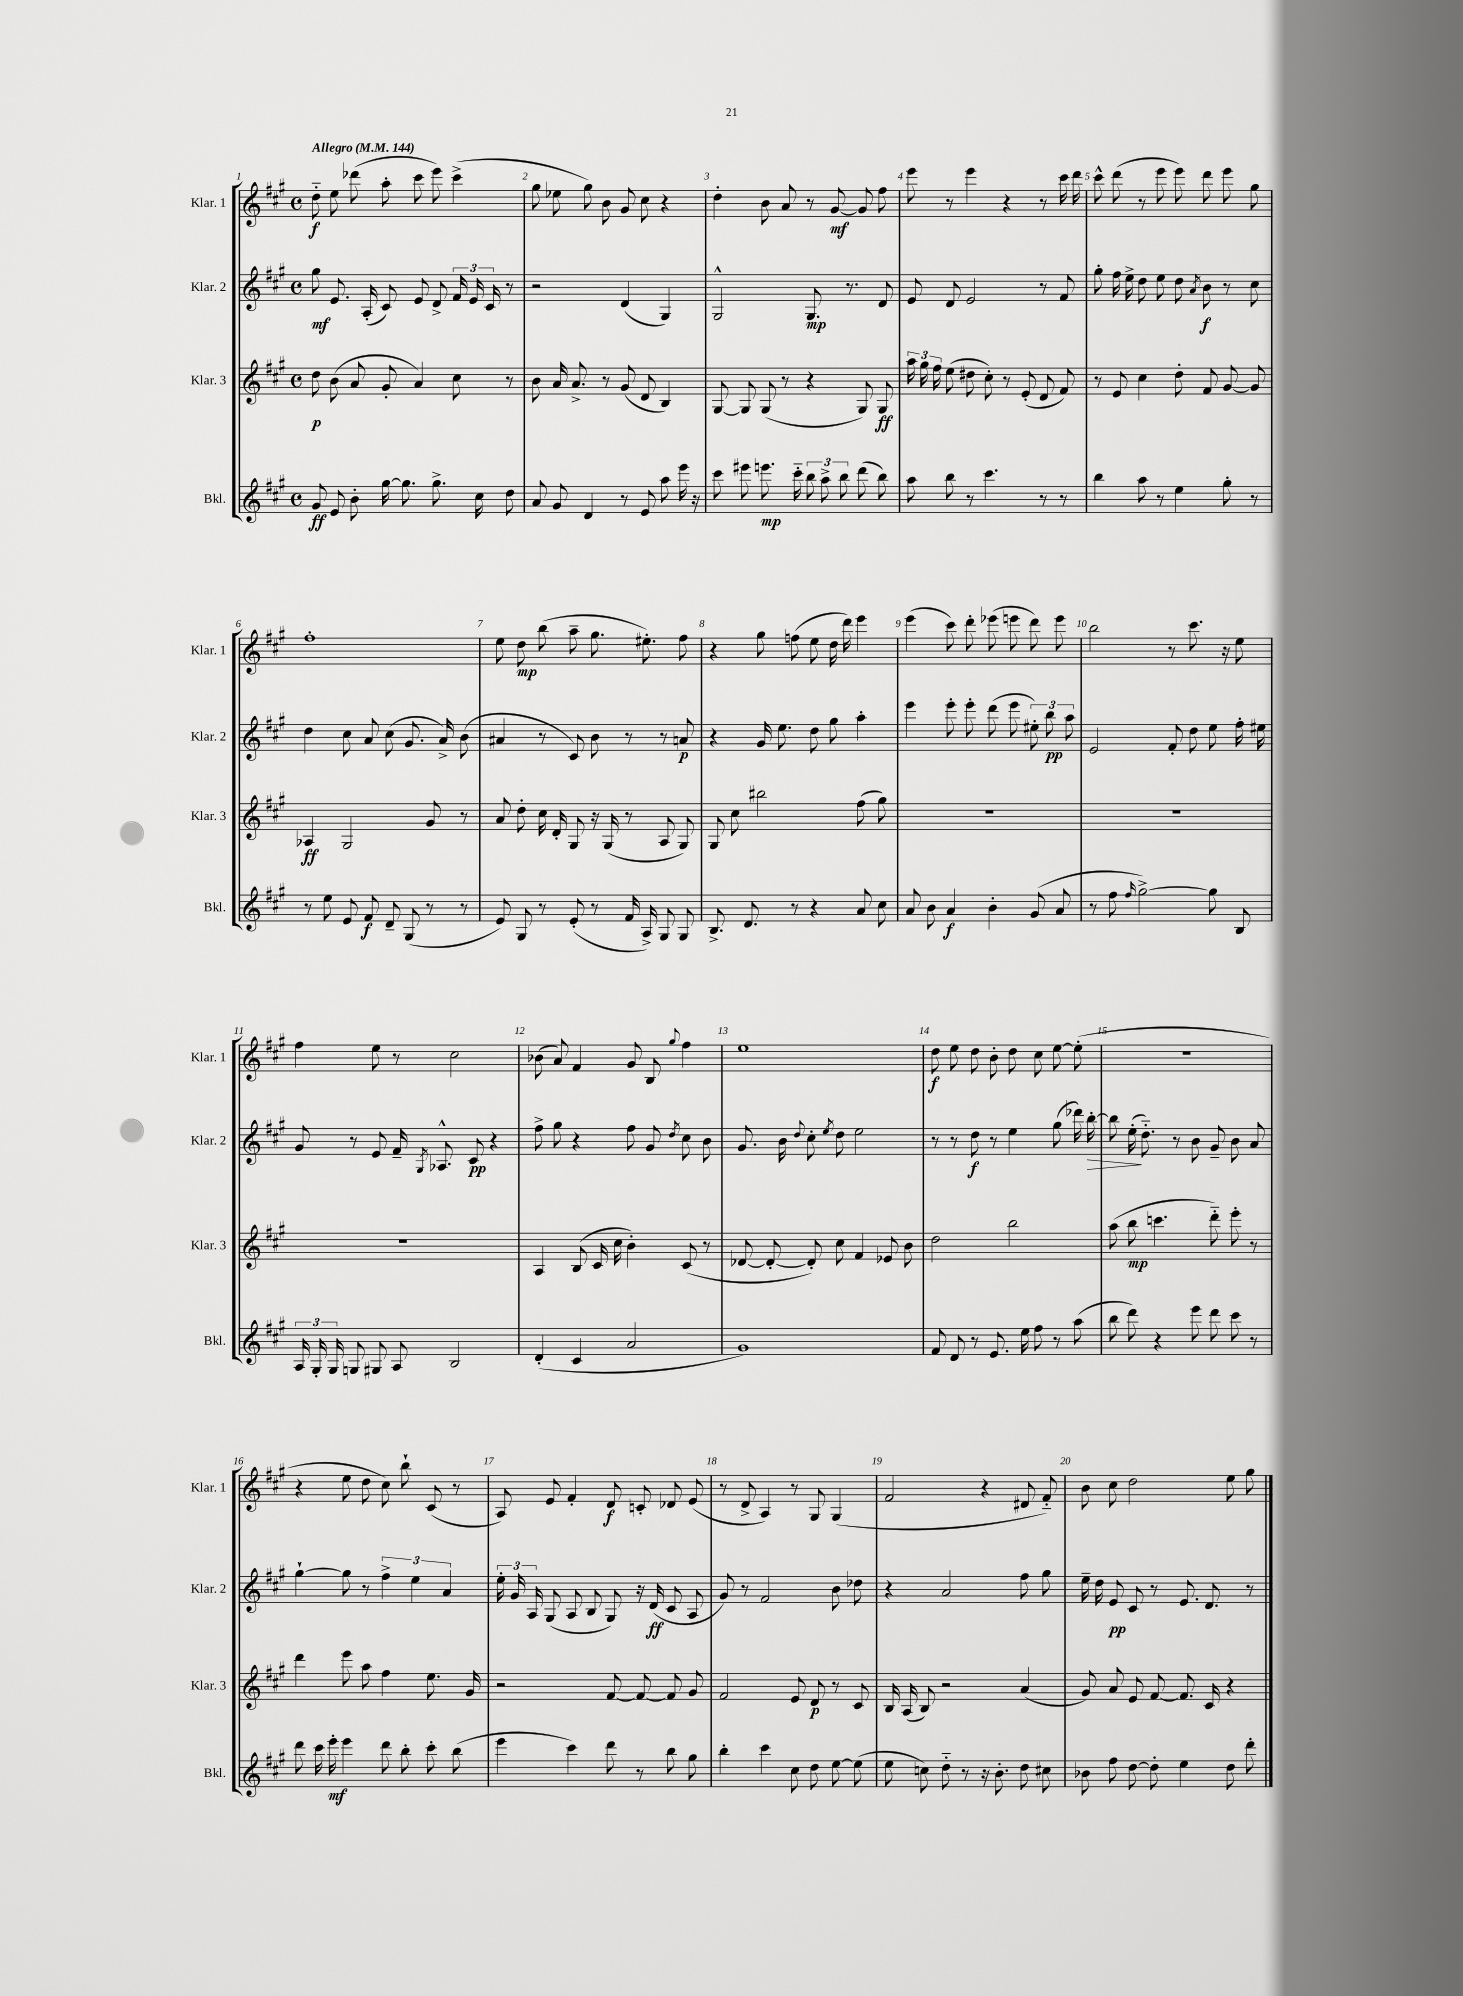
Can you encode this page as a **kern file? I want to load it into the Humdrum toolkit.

**kern	**dynam	**kern	**dynam	**kern	**dynam	**kern	**dynam
*part4	*part4	*part3	*part3	*part2	*part2	*part1	*part1
*staff4	*staff4	*staff3	*staff3	*staff2	*staff2	*staff1	*staff1
*I"Bkl.	*	*I"Klar. 3	*	*I"Klar. 2	*	*I"Klar. 1	*
*I'Bkl.	*	*I'Klar. 3	*	*I'Klar. 2	*	*I'Klar. 1	*
*clefG2	*	*clefG2	*	*clefG2	*	*clefG2	*
*k[f#c#g#]	*	*k[f#c#g#]	*	*k[f#c#g#]	*	*k[f#c#g#]	*
*M4/4	*	*M4/4	*	*M4/4	*	*M4/4	*
*met(c)	*	*met(c)	*	*met(c)	*	*met(c)	*
*MM144	*	*MM144	*	*MM144	*	*MM144	*
=1	=1	=1	=1	=1	=1	=1	=1
!	!	!	!	!	!	!LO:TX:a:B:t=Allegro	!
8g#/	ff	8dd\	p	8gg#\	mf	8dd\	f
8e/	.	(8b\	.	8.e/	.	8ee\	.
8b'\	.	8a/	.	.	.	(8ddd-X\	.
.	.	.	.	(16A'/	.	.	.
[16gg#\	.	8g#'/	.	8c#/)	.	8aa'\	.
8.gg#\]	.	.	.	.	.	.	.
.	.	4a/)	.	8e/	.	8ccc#\	.
8.gg#^\	.	.	.	8d^/	.	8eee\)	.
.	.	8cc#\	.	24f#/	.	(4ccc#^\	.
.	.	.	.	24e/	.	.	.
16cc#\	.	.	.	.	.	.	.
.	.	.	.	24c#/	.	.	.
8dd\	.	8r	.	8r	.	.	.
=2	=2	=2	=2	=2	=2	=2	=2
8a/	.	8b\	.	2r	.	8gg#\	.
8g#/	.	16a/	.	.	.	8ee-X\	.
.	.	8.a^/	.	.	.	.	.
4d/	.	.	.	.	.	8gg#\)	.
.	.	8r	.	.	.	8b\	.
8r	.	(8g#/	.	(4d/	.	8g#/	.
8e/	.	8d/	.	.	.	8cc#\	.
8aa\	.	4B/)	.	4G#/)	.	4r	.
16eee\	.	.	.	.	.	.	.
16r	.	.	.	.	.	.	.
=3	=3	=3	=3	=3	=3	=3	=3
8ccc#\	.	[8G#/	.	2G#^^/	.	4dd'\	.
8eee#X\	.	8G#/]	.	.	.	.	.
8.eeen\	mp	(8G#/	.	.	.	8b\	.
.	.	8r	.	.	.	8a/	.
16ccc#\	.	.	.	.	.	.	.
12bb\	.	4r	.	8.G#/	mp	8r	.
12aa^\	.	.	.	.	.	.	.
.	.	.	.	.	.	[8g#/	mf
12bb\	.	.	.	.	.	.	.
.	.	.	.	8.r	.	.	.
(8ddd\	.	8G#/)	.	.	.	8g#/]	.
8bb\)	.	8G#/	ff	8d/	.	8ff#\	.
=4	=4	=4	=4	=4	=4	=4	=4
8aa\	.	24aa\	.	8e/	.	8eee\	.
.	.	24gg#\	.	.	.	.	.
.	.	24ff#\	.	.	.	.	.
8bb\	.	(8ee\	.	8d/	.	8r	.
8r	.	8dd#X\	.	2e/	.	4eee\	.
4.ccc#\	.	8cc#'\)	.	.	.	.	.
.	.	8r	.	.	.	4r	.
.	.	(8e'/	.	.	.	.	.
8r	.	8d/	.	8r	.	8r	.
8r	.	8f#/)	.	8f#/	.	16ccc#\	.
.	.	.	.	.	.	16ddd\	.
=5	=5	=5	=5	=5	=5	=5	=5
4bb\	.	8r	.	8gg#'\	.	8ccc#^^\	.
.	.	8e/	.	16ff#\	.	(8ddd\	.
.	.	.	.	16ee^\	.	.	.
8aa\	.	4cc#\	.	8dd\	.	8r	.
8r	.	.	.	8ee\	.	8eee\	.
4ee\	.	8dd'\	.	8dd\	.	8eee\)	.
.	.	.	.	8qa/	.	.	.
.	.	8f#/	.	8b\	f	8ddd\	.
8gg#'\	.	[8g#/	.	8r	.	8eee\	.
8r	.	8g#/]	.	8cc#\	.	8gg#\	.
!!LO:LB:g=z
=6	=6	=6	=6	=6	=6	=6	=6
8r	.	4A-X/	ff	4dd\	.	1ff#'	.
8ee\	.	.	.	.	.	.	.
8e/	.	2G#/	.	8cc#\	.	.	.
8f#/	f	.	.	8a/	.	.	.
8d~/	.	.	.	(8cc#\	.	.	.
(8G#/	.	.	.	8.g#/	.	.	.
8r	.	8g#/	.	.	.	.	.
.	.	.	.	16a^/)	.	.	.
8r	.	8r	.	(8b\	.	.	.
=7	=7	=7	=7	=7	=7	=7	=7
8e/)	.	8a/	.	4a#X/	.	8ee\	.
8G#/	.	8dd'\	.	.	.	8dd\	mp
8r	.	16cc#\	.	8r	.	(8bb\	.
.	.	16d'/	.	.	.	.	.
(8e'/	.	8G#/	.	8c#/)	.	8aa~\	.
8r	.	16r	.	8b\	.	8.gg#\	.
.	.	(16G#/	.	.	.	.	.
16f#/	.	8r	.	8r	.	.	.
16A^/)	.	.	.	.	.	8.ee#X'\)	.
8G#/	.	8A/	.	8r	.	.	.
8G#/	.	8G#/)	.	8an/	p	8ff#\	.
=8	=8	=8	=8	=8	=8	=8	=8
8.B^/	.	8G#/	.	4r	.	4r	.
.	.	8cc#\	.	.	.	.	.
8.d/	.	.	.	.	.	.	.
.	.	2bb#X\	.	16g#/	.	8gg#\	.
.	.	.	.	8.ee\	.	.	.
8r	.	.	.	.	.	(8ffn\	.
4r	.	.	.	8dd\	.	8ee\	.
.	.	.	.	8gg#\	.	16dd\	.
.	.	.	.	.	.	16ddd\)	.
8a/	.	(8ff#\	.	4aa'\	.	4eee\	.
8cc#\	.	8gg#\)	.	.	.	.	.
=9	=9	=9	=9	=9	=9	=9	=9
8a/	.	1r	.	4eee\	.	(4eee\	.
8b\	.	.	.	.	.	.	.
4a/	f	.	.	8eee'\	.	8ccc#\)	.
.	.	.	.	8eee'\	.	8ddd'\	.
4b'\	.	.	.	(8ddd\	.	(8eee-X\	.
.	.	.	.	8eee\	.	8eeen\	.
(8g#/	.	.	.	12ee#X'\)	.	8ddd\)	.
.	.	.	.	12bb\	pp	.	.
8a/	.	.	.	.	.	8eee\	.
.	.	.	.	12aa\	.	.	.
=10	=10	=10	=10	=10	=10	=10	=10
8r	.	1r	.	2e/	.	2bb\	.
8ff#\	.	.	.	.	.	.	.
16qqff#/	.	.	.	.	.	.	.
[2gg#^\)	.	.	.	.	.	.	.
.	.	.	.	8f#'/	.	8r	.
.	.	.	.	8dd\	.	8.ccc#\	.
8gg#\]	.	.	.	8ee\	.	.	.
.	.	.	.	.	.	16r	.
8B/	.	.	.	16ff#'\	.	8ee\	.
.	.	.	.	16ee#X\	.	.	.
!!LO:LB:g=z
=11	=11	=11	=11	=11	=11	=11	=11
24A/	.	1r	.	8g#/	.	4ff#\	.
24G#'/	.	.	.	.	.	.	.
24G#/	.	.	.	.	.	.	.
8Gn/	.	.	.	8r	.	.	.
8G#X/	.	.	.	8e/	.	8ee\	.
8A/	.	.	.	16f#~/	.	8r	.
.	.	.	.	8qG#/	.	.	.
.	.	.	.	8.A-X^^/	.	.	.
2B/	.	.	.	.	.	2cc#\	.
.	.	.	.	8c#/	pp	.	.
.	.	.	.	4r	.	.	.
=12	=12	=12	=12	=12	=12	=12	=12
(4d'/	.	4A/	.	8ff#^\	.	(8b-X\	.
.	.	.	.	8gg#\	.	8a/)	.
4c#/	.	(8B/	.	4r	.	4f#/	.
.	.	16c#/	.	.	.	.	.
.	.	16cc#\	.	.	.	.	.
2a/	.	4b'\)	.	8ff#\	.	8g#/	.
.	.	.	.	8g#/	.	8B/	.
.	.	.	.	8qdd/	.	8qqgg#/	.
.	.	(8c#/	.	8cc#\	.	4ff#\	.
.	.	8r	.	8b\	.	.	.
=13	=13	=13	=13	=13	=13	=13	=13
1g#)	.	[8d-X/	.	8.g#/	.	1ee	.
.	.	8d-'/_	.	.	.	.	.
.	.	.	.	16b\	.	.	.
.	.	.	.	8qqdd/	.	.	.
.	.	8d-'/])	.	8cc#'\	.	.	.
.	.	.	.	8qee/	.	.	.
.	.	8cc#\	.	8dd\	.	.	.
.	.	4f#/	.	2ee\	.	.	.
.	.	8e-X/	.	.	.	.	.
.	.	8b\	.	.	.	.	.
=14	=14	=14	=14	=14	=14	=14	=14
8f#/	.	2dd\	.	8r	.	8dd\	f
8d/	.	.	.	8r	.	8ee\	.
8r	.	.	.	8dd\	f	8dd\	.
8.e/	.	.	.	8r	.	8b'\	.
.	.	2bb\	.	4ee\	.	8dd\	.
16ee\	.	.	.	.	.	.	.
8ff#\	.	.	.	.	.	8cc#\	.
8r	.	.	.	(8gg#\	.	[8ee\	.
(8aa\	.	.	.	16ddd-X\)	.	(8ee'\]	.
!	!	!	!	!	!LO:HP:b	!	!
.	.	.	.	[16bb'\	>	.	.
=15	=15	=15	=15	=15	=15	=15	=15
8bb\	.	(8aa\	.	8bb\]	.	1r	.
8ddd\)	.	8bb\	mp	(16ee'\	.	.	.
.	.	.	.	8.dd\)	]	.	.
4r	.	4.cccn\	.	.	.	.	.
.	.	.	.	8r	.	.	.
8eee\	.	.	.	8b\	.	.	.
8ddd\	.	8ddd\)	.	8g#~/	.	.	.
8ccc#\	.	8eee'\	.	8b\	.	.	.
8r	.	8r	.	8a/	.	.	.
!!LO:LB:g=z
=16	=16	=16	=16	=16	=16	=16	=16
8ddd\	.	4ddd\	.	[4gg#`\	.	4r	.
16ccc#\	.	.	.	.	.	.	.
16eee'\	mf	.	.	.	.	.	.
4eee\	.	8eee\	.	8gg#\]	.	8ee\	.
.	.	8aa\	.	8r	.	8dd\	.
8ddd\	.	4ff#\	.	6ff#^\	.	8cc#\)	.
8bb'\	.	.	.	.	.	8bb`\	.
.	.	.	.	6ee\	.	.	.
8ccc#'\	.	8.ee\	.	.	.	(8c#/	.
.	.	.	.	6a/	.	.	.
(8bb\	.	.	.	.	.	8r	.
.	.	16g#/	.	.	.	.	.
=17	=17	=17	=17	=17	=17	=17	=17
4eee\	.	2r	.	24ee'\	.	8A/)	.
.	.	.	.	24g#/	.	.	.
.	.	.	.	24A/	.	.	.
.	.	.	.	(8G#/	.	8e/	.
4ccc#\)	.	.	.	8A/	.	4f#'/	.
.	.	.	.	8B/	.	.	.
8ddd\	.	[8f#/	.	8G#/)	.	8d/	f
8r	.	8f#/_	.	16r	.	8cn'/	.
.	.	.	.	(16d/	ff	.	.
8bb\	.	8f#/]	.	8c#/	.	8d-X/	.
8gg#\	.	8g#/	.	8A/	.	(8e/	.
=18	=18	=18	=18	=18	=18	=18	=18
4bb'\	.	2f#/	.	8g#/)	.	8r	.
.	.	.	.	8r	.	8d^/	.
4ccc#\	.	.	.	2f#/	.	4A/)	.
8cc#\	.	8e/	.	.	.	8r	.
8dd\	.	8d/	p	.	.	8G#/	.
[8ee\	.	8r	.	8b\	.	(4G#/	.
(8ee\]	.	8c#/	.	8dd-X\	.	.	.
=19	=19	=19	=19	=19	=19	=19	=19
8ee\	.	16B/	.	4r	.	2f#/	.
.	.	(16A/	.	.	.	.	.
8ccn\)	.	8B/)	.	.	.	.	.
8dd\	.	2r	.	2a/	.	.	.
8r	.	.	.	.	.	.	.
16r	.	.	.	.	.	4r	.
8.b'\	.	.	.	.	.	.	.
8dd\	.	(4a/	.	8ff#\	.	8d#X/	.
8cc#X\	.	.	.	8gg#\	.	8f#/)	.
=20	=20	=20	=20	=20	=20	=20	=20
8b-X\	.	8g#/)	.	16ee~\	.	8b\	.
.	.	.	.	16dd\	.	.	.
8ff#\	.	8a/	.	8e/	pp	8cc#\	.
[8dd\	.	8e/	.	8c#/	.	2dd\	.
8dd'\]	.	[8f#/	.	8r	.	.	.
4ee\	.	8.f#/]	.	8.e/	.	.	.
.	.	16c#/	.	8.d/	.	.	.
8dd\	.	4r	.	.	.	8ee\	.
8ddd'\	.	.	.	8r	.	8gg#\	.
==	==	==	==	==	==	==	==
*-	*-	*-	*-	*-	*-	*-	*-
